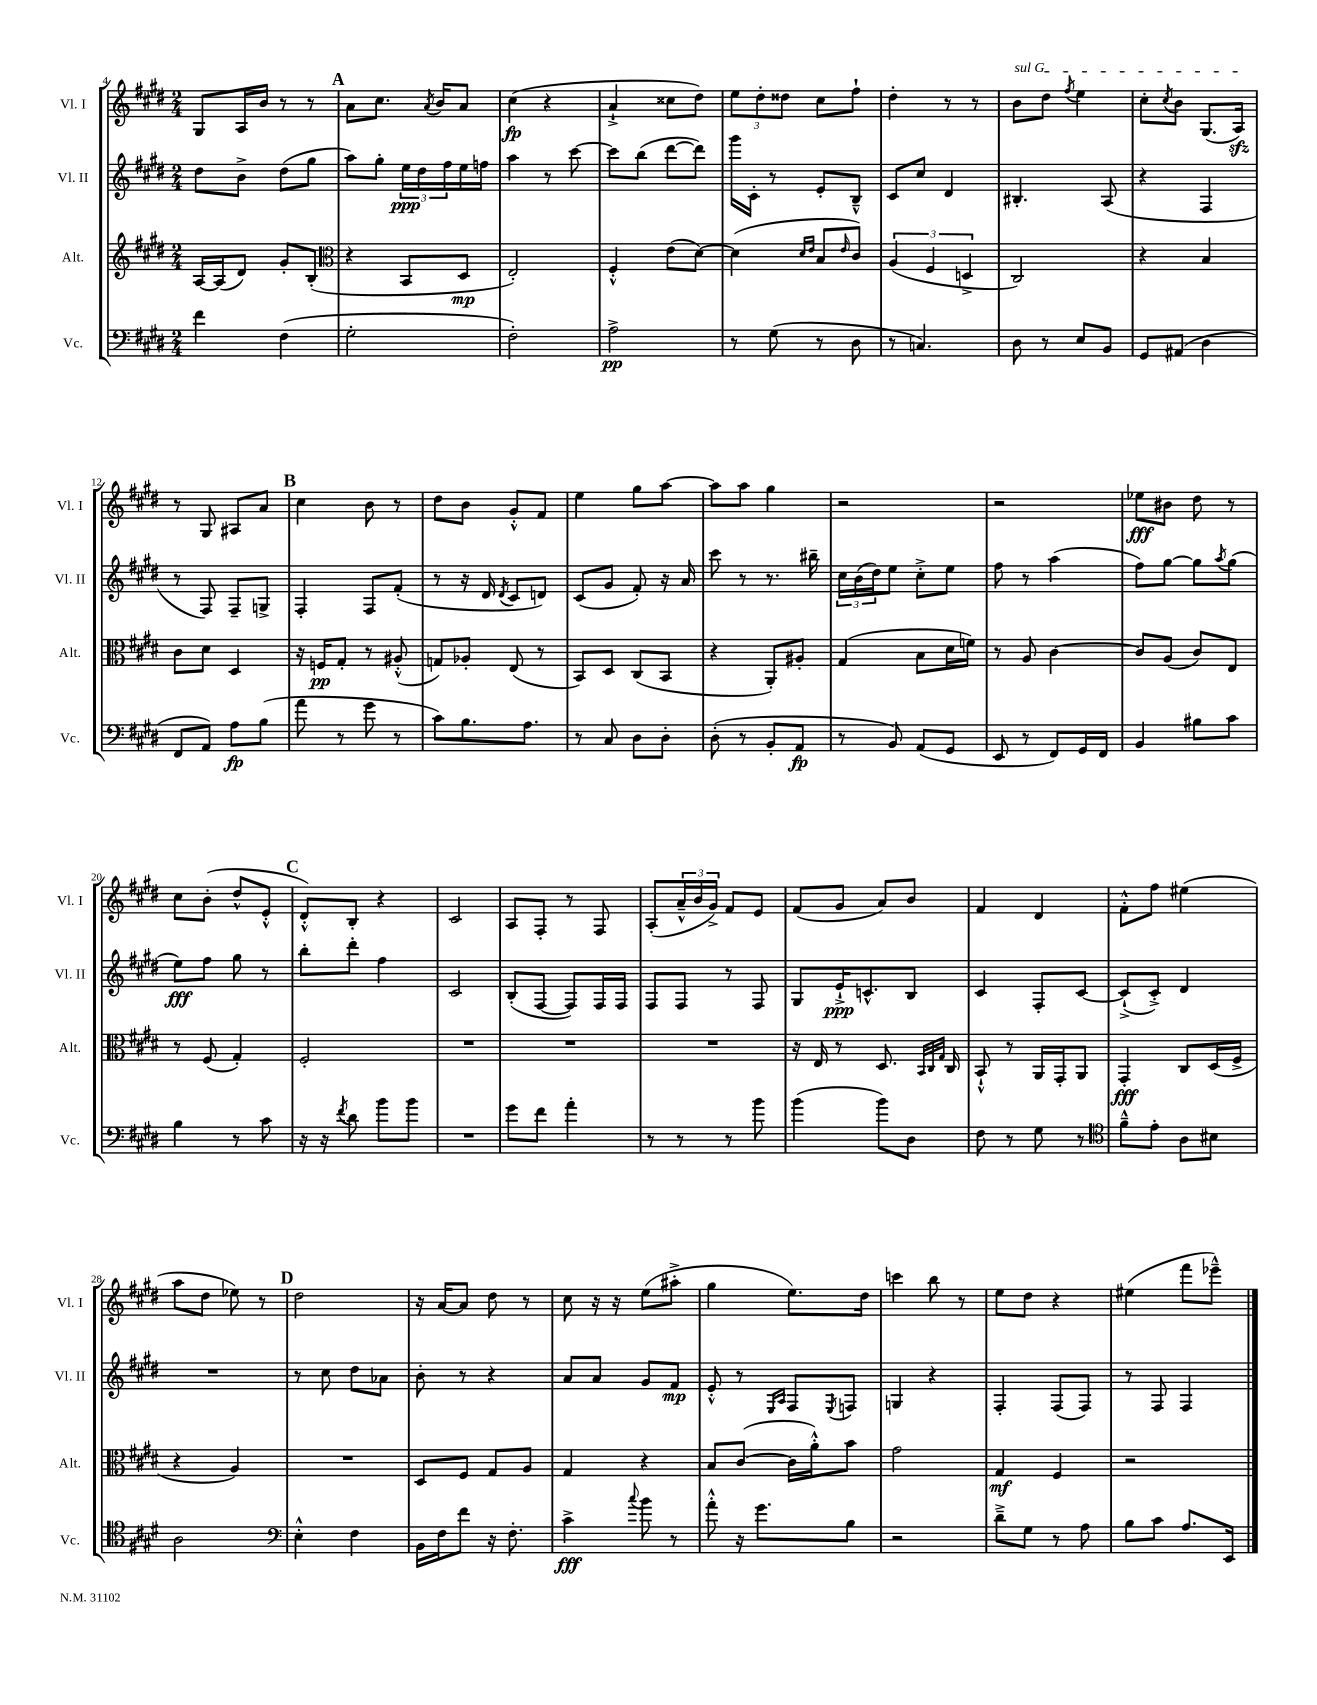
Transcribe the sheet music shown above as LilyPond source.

<<
\new StaffGroup <<
\new Staff = "s0" \with { instrumentName = "Vl. I" shortInstrumentName = "Vl. I" } {
    \clef treble \key e \major \numericTimeSignature \time 2/4
    gis8 a16 b'16 r8 r8 |
    \mark \markup { \bold "A" } a'8 cis''8. \acciaccatura { a'8 } b'16 a'8 |
    cis''4\fp( r4 |
    a'4-!-> cisis''8 dis''8) |
    \tuplet 3/2 { e''8 dis''8-. disis''8 } cis''8 fis''8-! |
    dis''4-. r8 r8 |
    \once \override TextSpanner.bound-details.left.text = \markup { \italic "sul G" } b'8\startTextSpan dis''8 \acciaccatura { fis''8 } e''4 |
    cis''8-. \acciaccatura { cis''8 } b'8 gis8.( a16\sfz\stopTextSpan) |
    r8 gis8 ais8 a'8 |
    \mark \markup { \bold "B" } cis''4 b'8 r8 |
    dis''8 b'8 gis'8-.-^ fis'8 |
    e''4 gis''8 a''8~ |
    a''8 a''8 gis''4 |
    r2 |
    r2 |
    ees''8\fff bis'8 dis''8 r8 |
    cis''8 b'8-.( dis''8-^ e'8-.-^ |
    \mark \markup { \bold "C" } dis'8-.-^) b8-. r4 |
    cis'2 |
    a8 fis8-. r8 fis8 |
    a8-.( \tuplet 3/2 { a'16---^ b'16 gis'16->) } fis'8 e'8 |
    fis'8( gis'8 a'8) b'8 |
    fis'4 dis'4 |
    fis'8-.-^ fis''8 eis''4( |
    a''8 dis''8 ees''8) r8 |
    \mark \markup { \bold "D" } dis''2 |
    r16 a'16~ a'8 dis''8 r8 |
    cis''8 r16 r16 e''8( ais''8-.-> |
    gis''4 e''8.) dis''16 |
    c'''4 b''8 r8 |
    e''8 dis''8 r4 |
    eis''4( fis'''8 ees'''8---^) \bar "|." |
}
\new Staff = "s1" \with { instrumentName = "Vl. II" shortInstrumentName = "Vl. II" } {
    \clef treble \key e \major \numericTimeSignature \time 2/4
    dis''8 b'8-> dis''8( gis''8 |
    \mark \markup { \bold "A" } a''8) gis''8-. \tuplet 3/2 { e''16\ppp dis''16 fis''16 } e''16 f''16 |
    a''4 r8 cis'''8~ |
    cis'''8 b''8( dis'''8~ dis'''8) |
    gis'''16 cis'16-. r8 e'8-. b8---^ |
    cis'8 cis''8 dis'4 |
    bis4.-. a8( |
    r4 fis4 |
    r8 fis8) fis8-- g8-> |
    \mark \markup { \bold "B" } fis4-. fis8 fis'8-.( |
    r8 r16 dis'16 \acciaccatura { dis'8 } cis'8 d'8) |
    cis'8( gis'8 fis'8-.) r16 a'16 |
    cis'''8 r8 r8. bis''16-- |
    \tuplet 3/2 { cis''16 b'16( dis''16) } e''8 cis''8-.-> e''8 |
    fis''8 r8 a''4( |
    fis''8) gis''8~ gis''8 \acciaccatura { a''8 } gis''8( |
    e''8\fff) fis''8 gis''8 r8 |
    \mark \markup { \bold "C" } b''8-. dis'''8-. fis''4 |
    cis'2 |
    b8-.( fis8~ fis8) fis16 fis16 |
    fis8 fis8 r8 fis8 |
    gis8 e'16-!->\ppp c'8.-^ b8 |
    cis'4 fis8-. cis'8~ |
    cis'8-!->( cis'8-.->) dis'4 |
    R2 |
    \mark \markup { \bold "D" } r8 cis''8 dis''8 aes'8 |
    b'8-. r8 r4 |
    a'8 a'8 gis'8 fis'8\mp |
    e'8-.-^ r8 \grace { e16 a16 } fis8 \acciaccatura { e8 } f8 |
    g4 r4 |
    fis4-. fis8( fis8) |
    r8 fis8 fis4 \bar "|." |
}
\new Staff = "s2" \with { instrumentName = "Alt." shortInstrumentName = "Alt." } {
    \clef treble \key e \major \numericTimeSignature \time 2/4
    a16~ a16( dis'8) gis'8-. b8-.( |
    \mark \markup { \bold "A" } \clef alto r4 b,8 dis8\mp |
    e2-.) |
    fis4-.-^ e'8( dis'8~) |
    dis'4( \grace { dis'16 e'16 } b8 \grace { e'16 } cis'8) |
    \tuplet 3/2 { a4( fis4 d4-> } |
    cis2) |
    r4 b4 |
    cis'8 dis'8 dis4 |
    \mark \markup { \bold "B" } r16 f16\pp gis8-. r8 ais8-.-^( |
    g8) aes8-. e8( r8 |
    b,8) dis8 cis8( b,8 |
    r4 a,8-.) ais8-. |
    gis4( b8 dis'16 f'16) |
    r8 a8 cis'4~ |
    cis'8 a8( cis'8) e8 |
    r8 fis8( gis4-.) |
    \mark \markup { \bold "C" } fis2-. |
    R2 |
    R2 |
    R2 |
    r16 e16 r8 dis8. \grace { b,32 cis32 gis32 } cis16 |
    b,8-!-^ r8 a,16 gis,16-. a,8 |
    gis,4-.\fff cis8 dis16( fis16-> |
    r4 a4) |
    \mark \markup { \bold "D" } R2 |
    dis8 fis8 gis8 a8 |
    gis4 r4 |
    b8 cis'8~( cis'16 a'16-.-^) b'8 |
    gis'2 |
    gis4\mf fis4 |
    r2 \bar "|." |
}
\new Staff = "s3" \with { instrumentName = "Vc." shortInstrumentName = "Vc." } {
    \clef bass \key e \major \numericTimeSignature \time 2/4
    fis'4 fis4( |
    \mark \markup { \bold "A" } gis2-. |
    fis2-.) |
    a2->\pp |
    r8 gis8( r8 dis8 |
    r8 c4.) |
    dis8 r8 e8 b,8 |
    gis,8 ais,8( dis4 |
    fis,8 a,8) a8\fp b8( |
    \mark \markup { \bold "B" } a'8 r8 gis'8 r8 |
    cis'8) b8. a8. |
    r8 cis8 dis8 dis8-. |
    dis8-.( r8 b,8-. a,8\fp |
    r8 b,8) a,8( gis,8 |
    e,8 r8 fis,8) gis,16 fis,16 |
    b,4 bis8 cis'8 |
    b4 r8 cis'8 |
    \mark \markup { \bold "C" } r16 r16 \acciaccatura { fis'8 } dis'8 b'8 b'8 |
    R2 |
    gis'8 fis'8 a'4-. |
    r8 r8 r8 b'8 |
    b'4( b'8) dis8 |
    fis8 r8 gis8 r8 |
    \clef tenor fis'8---^ e'8-. a8 bis8 |
    a2 |
    \mark \markup { \bold "D" } \clef bass e4-.-^ fis4 |
    b,16 fis16 fis'8 r16 fis8.-. |
    cis'4->\fff \appoggiatura { cis''8 } b'8 r8 |
    a'8-.-^ r16 gis'8. b8 |
    r2 |
    dis'8---> gis8 r8 a8 |
    b8 cis'8 a8. e,16 \bar "|." |
}
>>
>>
\layout { \context { \Score currentBarNumber = #4 } }
